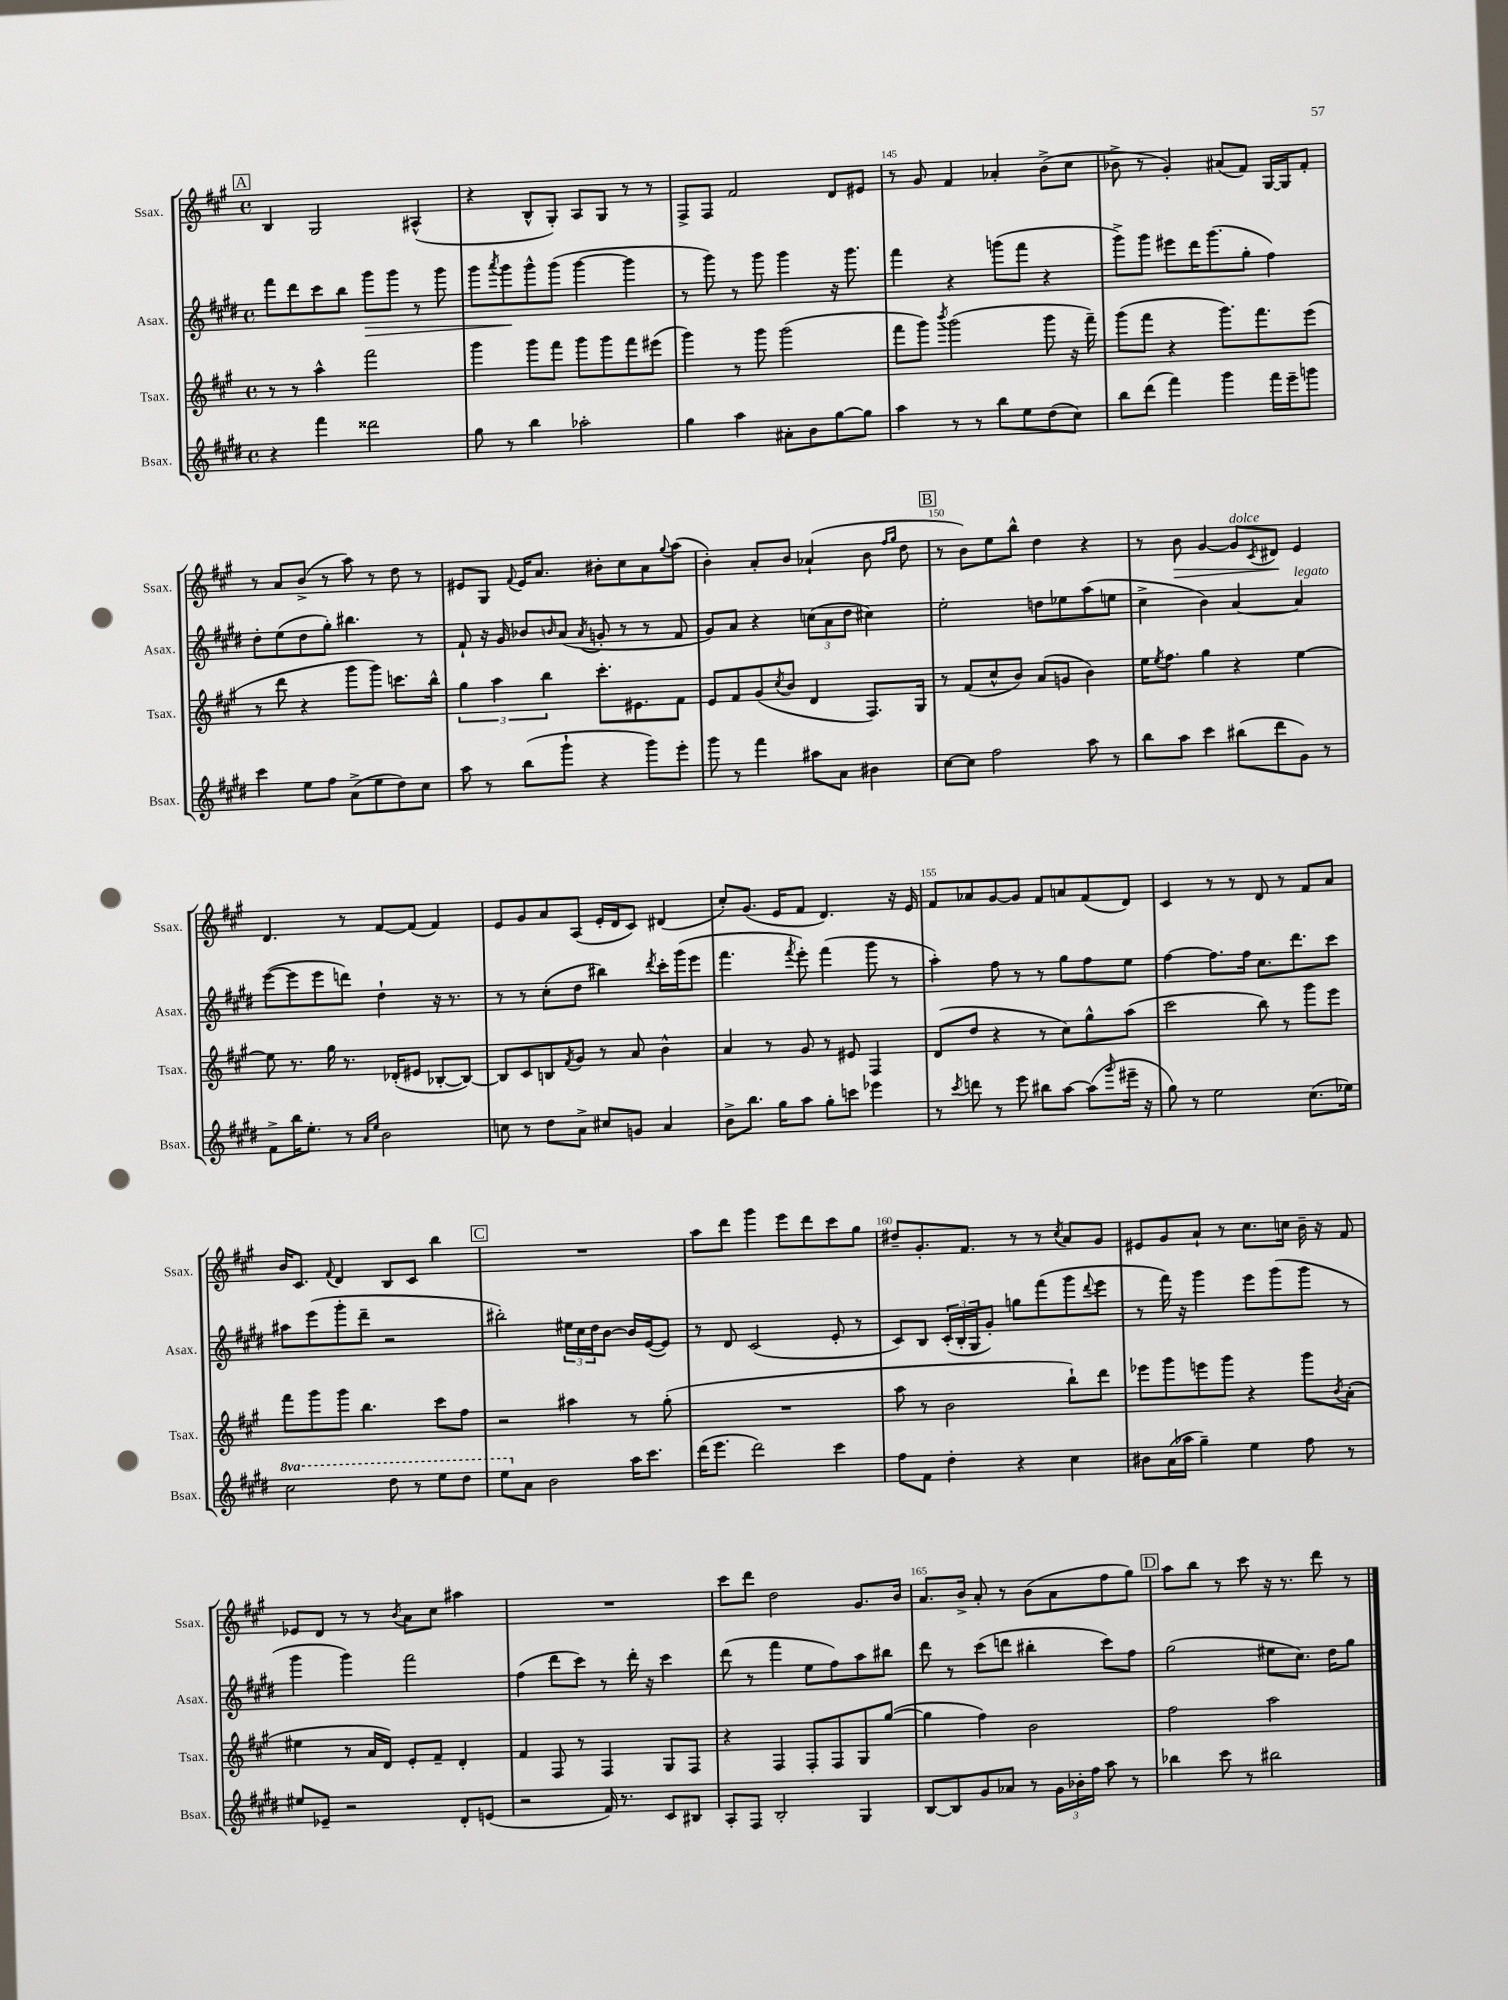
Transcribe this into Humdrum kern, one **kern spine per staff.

**kern	**kern	**kern	**dynam	**kern	**dynam
*part4	*part3	*part2	*part2	*part1	*part1
*staff4	*staff3	*staff2	*staff2	*staff1	*staff1
*I"Bsax.	*I"Tsax.	*I"Asax.	*	*I"Ssax.	*
*I'Bsax.	*I'Tsax.	*I'Asax.	*	*I'Ssax.	*
*clefG2	*clefG2	*clefG2	*	*clefG2	*
*k[f#c#g#d#]	*k[f#c#g#]	*k[f#c#g#d#]	*	*k[f#c#g#]	*
*M4/4	*M4/4	*M4/4	*	*M4/4	*
*met(c)	*met(c)	*met(c)	*	*met(c)	*
!!LO:REH:place=s1:t=A
=142	=142	=142	=142	=142	=142
4r	8r	8fff#\L	.	4B/	.
.	8r	8ddd#\	.	.	.
4fff#\	4aa^^\	8ccc#\	.	2G#/	.
.	.	8bb\J	.	.	.
!	!	!	!LO:HP:b	!	!
2ddd##X\	2fff#\	8ggg#\L	>	.	.
.	.	8ggg#\J	.	.	.
.	.	8r	.	(4A#X^^/	.
.	.	8ggg#\	.	.	.
=143	=143	=143	=143	=143	=143
8gg#\	4ggg#\	8ggg#\L	.	4r	.
.	.	8qaaa/	.	.	.
8r	.	8ggg#\	.	.	.
4bb\	8ggg#\L	8ggg#^^\	]	8B^^/L	.
.	8fff#\J	(8ggg#\J	.	8G#'/J)	.
2aa-X'\	8ggg#\L	[4ggg#\	.	8A/L	.
.	8ggg#\	.	.	8G#/J	.
.	8fff#\	4ggg#\]	.	8r	.
.	(8eee#X\J	.	.	8r	.
=144	=144	=144	=144	=144	=144
4gg#\	4ggg#\)	8r	.	8F#^/L	.
.	.	8ggg#\)	.	8F#/J	.
4aa\	8r	8r	.	2f#/	.
.	8ggg#\	8ggg#\	.	.	.
8a#X'\L	(2ggg#\	4ggg#\	.	.	.
8b\	.	.	.	.	.
[8gg#\	.	16r	.	8d/L	.
.	.	8.ggg#\	.	.	.
8gg#\J]	.	.	.	8e#X/J	.
=145	=145	=145	=145	=145	=145
4aa\	8fff#\L	4fff#\	.	8r	.
.	8ggg#\J)	.	.	8g#/	.
.	8qbbb/	.	.	.	.
8r	(2ggg#\	4r	.	4f#/	.
8r	.	.	.	.	.
8bb\L	.	(8gggn\L	.	4a-X'/	.
8ee\	.	8fff#\J	.	.	.
(8dd#\	8ggg#\	4r	.	(8b^\L	.
8cc#\J)	16r	.	.	8cc#\J	.
.	16fff#~\)	.	.	.	.
=146	=146	=146	=146	=146	=146
8bb\L	(8ggg#\L	8ggg#^\L)	.	8b-X^\	.
(8ddd#\J	8fff#\J	8ggg#\J	.	8r	.
4fff#\)	4r	8eee#X\L	.	4g#'/)	.
.	.	16ddd#\K	.	.	.
.	.	(8.ggg#\	.	.	.
4ggg#\	8.ggg#\L)	.	.	(8a#X/L	.
.	.	8gg#'\J	.	8f#/J)	.
.	8.fff#\	.	.	.	.
16fff#\LL	.	4ff#\)	.	[16G#/LL	.
16eee~\J	.	.	.	16G#/J]	.
8gggn\J	(8eee\J	.	.	8f#'/J	.
!!LO:LB:g=z
=147	=147	=147	=147	=147	=147
4ccc#\	8r	8dd#'\L	.	8r	.
.	8ddd\	(8ee\	.	8a/L	.
8ee\L	4r	8dd#\	.	(8b^/J	.
8ff#\J	.	8gg#'\J)	.	8r	.
(8a^\L	8ggg#\L	4.bb#X\	.	8aa\)	.
8ee\	8ggg#\J)	.	.	8r	.
8dd#\)	8.cccn\L	.	.	8dd\	.
8cc#\J	.	8r	.	8r	.
.	16bb^^\Jk	.	.	.	.
=148	=148	=148	=148	=148	=148
8aa\	6gg#\	8f#`/	.	8e#X/L	.
8r	.	16r	.	8G#/J	.
.	6aa\	.	.	.	.
.	.	16g#/	.	.	.
.	.	.	.	8qqf#/	.
(8bb\L	.	8b-X/L	.	16e#/KL	.
.	.	.	.	8.a/J	.
.	6bb\	.	.	.	.
.	.	16qqbn/	.	.	.
8ggg#`\J	.	(8a/J	.	.	.
.	.	8qa/	.	.	.
4r	8.ccc#'\L	8gn'/	.	8b#X'\L	.
.	.	8r	.	8cc#\	.
.	8.e#X\	.	.	.	.
8ggg#\L)	.	8r	.	8a\	.
.	.	.	.	8qqgg#/	.
8eee'\J	8f#\J	8f#/	.	(8aa\J	.
=149	=149	=149	=149	=149	=149
8ggg#\	8e/L	8g#/L)	.	4b'\)	.
8r	8f#/	8a/J	.	.	.
4fff#\	(8g#/	4r	.	8a'/L	.
.	8qcc#/	.	.	.	.
.	8b/J	.	.	8b/J	.
8aa#X\L	4d/	(12ccn\L	.	(4a-X`/	.
.	.	12a\	.	.	.
8a\J	.	.	.	.	.
.	.	12dd#\J	.	.	.
4b#X\	8.F#/L)	4cc#X\)	.	8b\	.
.	.	.	.	16qqff#/LL	.
.	.	.	.	16qqgg#/JJ	.
.	.	.	.	8dd\	.
.	16G#/Jk	.	.	.	.
!!LO:REH:place=s1:t=B
=150	=150	=150	=150	=150	=150
[8cc#\L	8r	2ee'\	.	8r	.
8cc#\J]	(8f#/L	.	.	8b\L)	.
2ff#\	8cc#^^/	.	.	8ee\	.
.	8b/J)	.	.	8bb^^\J	.
.	(8a/L	8ddn\L	.	4dd\	.
.	8gn/J	8ee-X\	.	.	.
8aa\	4b\)	(8aa\	.	4r	.
8r	.	8een\J	.	.	.
=151	=151	=151	=151	=151	=151
8bb\L	16ee\KL	4cc#^\	.	8r	.
.	8qee/	.	.	.	.
.	8.ff#\J	.	.	.	.
!	!	!	!	!	!LO:HP:b
8aa\J	.	.	.	8b\	>
4ccc#\	4gg#\	4b\)	.	[4g#/	.
!	!	!	!	!LO:TX:a:i:t=dolce	!
(8bb#X\L	4r	[4a/	.	8g#/L]	.
.	.	.	.	8qc#/	.
8ddd#\	.	.	.	8d#X/J	.
!	!	!LO:TX:a:i:t=legato	!	!	!
8g#\J)	[4ee\	4a/]	.	4e/	]
8r	.	.	.	.	.
!!LO:LB:g=z
=152	=152	=152	=152	=152	=152
8f#^\L	8ee\]	([8eee\L	.	4.d/	.
16bb\K	8.r	8eee\]	.	.	.
8.ee'\J	.	.	.	.	.
.	.	8eee\	.	.	.
.	16gg#\	.	.	.	.
8r	8.r	8dddn\J)	.	8r	.
16qqa/LL	.	.	.	.	.
16qqee/JJ	.	.	.	.	.
2b\	.	4dd#`\	.	[8f#/L	.
.	(16d-X'/KL	.	.	.	.
.	8e#X/J	.	.	(8f#/J]	.
.	[8B-X'/L	16r	.	4f#/)	.
.	.	8.r	.	.	.
.	8B-/J_)	.	.	.	.
=153	=153	=153	=153	=153	=153
8ccn\	8B-/L]	8r	.	8e/L	.
8r	8c#/	8r	.	8g#/	.
8dd#\L	8Bn/	(8cc#'\L	.	8a/	.
.	8qf#/	.	.	.	.
8a^\J	8g#/J	8dd#\J	.	(8A/J	.
8cc#X/L	8r	4bb#X\)	.	16e'/LL	.
.	.	.	.	16d/J	.
8gn/J	8a/	.	.	8c#/J)	.
.	.	8qddd#/	.	.	.
4a/	4b^^\	16ccc#'\LL	.	(4d#X/	.
.	.	(16ggg#\J	.	.	.
.	.	8eee\J	.	.	.
=154	=154	=154	=154	=154	=154
8b^\L	4a/	4.fff#\	.	8cc#'/L)	.
8.bb\J	.	.	.	(8.g#/J	.
.	8r	.	.	.	.
16gg#\KL	.	.	.	16e/KL	.
.	.	8qfff#/	.	.	.
8aa\J	8g#/	8eee'\)	.	8f#/J	.
8gg#'\L	8r	(4fff#\	.	4.d/)	.
8cccn\J	8e#X/	.	.	.	.
4eee-X\	4F#/	8ggg#\	.	.	.
.	.	8r	.	16r	.
.	.	.	.	16e/	.
=155	=155	=155	=155	=155	=155
8r	(8d/L	4aa'\)	.	8f#/L	.
8qccc#/	.	.	.	.	.
8dddn\	8dd/J	.	.	8a-X/	.
8r	4r	8ff#\	.	[8g#/	.
8eee\	.	8r	.	8g#/J]	.
8bb#X\L	8r	8r	.	8f#/L	.
[8aa\J	8cc#\L)	8gg#\L	.	8an/	.
(8aa\L]	8gg#^^\	8ff#\	.	(8f#/	.
16qqggg#/	.	.	.	.	.
16eee#X~\Jk	(8aa\J	8ee\J	.	8d/J)	.
16r	.	.	.	.	.
=156	=156	=156	=156	=156	=156
8gg#\)	2ccc#\	[4ff#\	.	4c#/	.
8r	.	.	.	.	.
2ee\	.	8.ff#\L]	.	8r	.
.	.	.	.	8r	.
.	.	16ff#\Jk	.	.	.
.	8bb\)	8.cc#\L	.	8d/	.
.	8r	.	.	8r	.
.	.	8.ddd#\	.	.	.
(8.cc#\L	8ggg#\L	.	.	8f#/L	.
.	8eee\J	8ccc#\J	.	8a/J	.
16ee-X\Jk)	.	.	.	.	.
!!LO:LB:g=z
=157	=157	=157	=157	=157	=157
*8va	*	*	*	*	*
2ccc#\	8fff#\L	8aa#X\L	.	16b/KL	.
.	.	.	.	8.c#/J	.
.	8ggg#\	(8eee\	.	.	.
.	.	.	.	8qqf#/	.
.	8ggg#\J	8ggg#'\	.	4d/	.
.	4.bb\	8ddd#~\J	.	.	.
8ddd#\	.	2r	.	8B/L	.
8r	.	.	.	8c#/J	.
8eee\L	8ccc#\L	.	.	4bb\	.
8ddd#\J	8ff#\J	.	.	.	.
!!LO:REH:place=s1:t=C
=158	=158	=158	=158	=158	=158
8eee\L	2r	2bb#X'\)	.	1r	.
*X8va	*	*	*	*	*
8a\J	.	.	.	.	.
2b\	.	.	.	.	.
.	4aa#X\	24ee#X\LL	.	.	.
.	.	24cc#\	.	.	.
.	.	24dd#\J	.	.	.
.	.	[8b\J	.	.	.
16aa\KL	8r	16b/LL]	.	.	.
8.ccc#\J	.	([16e/J	.	.	.
.	(8gg#'\	8e/J])	.	.	.
=159	=159	=159	=159	=159	=159
(16ddd#\KL	1r	8r	.	8aa\L	.
8.eee\J	.	.	.	.	.
.	.	8d#/	.	8ddd\J	.
2ddd#\)	.	(2c#/	.	4ggg#\	.
.	.	.	.	8eee\L	.
.	.	.	.	8ddd\	.
4ccc#\	.	8e'/	.	8ccc#\	.
.	.	8r	.	8gg#\J	.
=160	=160	=160	=160	=160	=160
8ff#\L	8aa\	8c#/L)	.	8dd#X~/L	.
8f#\J	8r	8B/J	.	8.g#'/	.
4dd#'\	2b\	(24c#'/LL	.	.	.
.	.	24B'/	.	.	.
.	.	.	.	8.f#/J	.
.	.	24G#/J	.	.	.
.	.	8g#'/J)	.	.	.
4r	.	8ggn\L	.	8r	.
.	.	(8fff#\	.	8r	.
.	.	.	.	8qcc#/	.
4cc#\	8bb`\L)	8ggg#\	.	8a/L	.
.	.	8qqddd#/	.	.	.
.	8ddd\J	8eee\J	.	8g#/J	.
=161	=161	=161	=161	=161	=161
8b#X\L	8eee-X\L	8r	.	8e#X/L	.
(16a\L	8ggg#\	16fff#\)	.	8g#/	.
16aa-X\JJ	.	16r	.	.	.
4gg#~\)	8eeen\	4ggg#\	.	8a`/J	.
.	8ggg#\J	.	.	8r	.
4ee\	4r	8eee\L	.	8.cc#\L	.
.	.	(8ggg#\	.	.	.
.	.	.	.	16ccn\Jk	.
8ff#\	8ggg#\L	8ggg#\J	.	16b~\	.
.	.	.	.	16r	.
.	8qb/	.	.	.	.
8r	(8a'\J	8r	.	8f#/	.
!!LO:LB:g=z
=162	=162	=162	=162	=162	=162
8ee#X/L	4ee#X\	4ggg#\	.	8e-X/L	.
8e-X~/J	.	.	.	8d/J	.
2r	8r	4ggg#\)	.	8r	.
.	16a/LL	.	.	8r	.
.	16d/JJ)	.	.	.	.
.	.	.	.	8qb/	.
.	8e'/L	2fff#\	.	8a\L	.
.	8f#~/J	.	.	8cc#\J	.
8d#'/L	4d'/	.	.	4aa#X\	.
(8en/J	.	.	.	.	.
=163	=163	=163	=163	=163	=163
2r	4f#/	(4ff#\	.	1r	.
.	8F#/	8ddd#\L	.	.	.
.	8r	8ccc#\J)	.	.	.
16f#/)	4F#/	8r	.	.	.
8.r	.	.	.	.	.
.	.	16ddd#'\	.	.	.
.	.	16r	.	.	.
8c#/L	8G#/L	4ccc#\	.	.	.
8B#X/J	8F#/J	.	.	.	.
=164	=164	=164	=164	=164	=164
8A'/L	4r	(8ddd#\	.	8ccc#\L	.
8F#/J	.	8r	.	8ddd\J	.
2B'/	4F#/	4fff#\	.	2dd\	.
.	8F#'/L	8ee\L	.	.	.
.	8F#/	8ff#\)	.	.	.
4G#/	8G#/	8aa\	.	8.g#/L	.
.	([8gg#/J	8bb#X\J	.	.	.
.	.	.	.	16b/Jk	.
=165	=165	=165	=165	=165	=165
[8B/L	4gg#\]	8ddd#\	.	8.a/L	.
8B/]	.	8r	.	.	.
.	.	.	.	16b^/Jk	.
8g#/	4ff#\)	(8ccc#\L	.	8a'/	.
8a-X/J	.	8dddn\J	.	8r	.
8r	2b\	4bb#X'\	.	(8b\L	.
24g#\LL	.	.	.	8a\	.
24b-X'\	.	.	.	.	.
24ff#\JJ	.	.	.	.	.
8aa\	.	8ccc#\L)	.	8ff#\	.
8r	.	8ff#\J	.	8gg#\J)	.
!!LO:REH:place=s1:t=D
=166	=166	=166	=166	=166	=166
4bb-X\	2ff#\	(2gg#\	.	8aa\L	.
.	.	.	.	8bb\J	.
8ccc#\	.	.	.	8r	.
8r	.	.	.	8ccc#\	.
2bb#X\	2aa\	8ee#X\L	.	16r	.
.	.	.	.	8.r	.
.	.	8.cc#\J)	.	.	.
.	.	.	.	8ddd\	.
.	.	16dd#\KL	.	.	.
.	.	8gg#\J	.	8r	.
==	==	==	==	==	==
*-	*-	*-	*-	*-	*-
